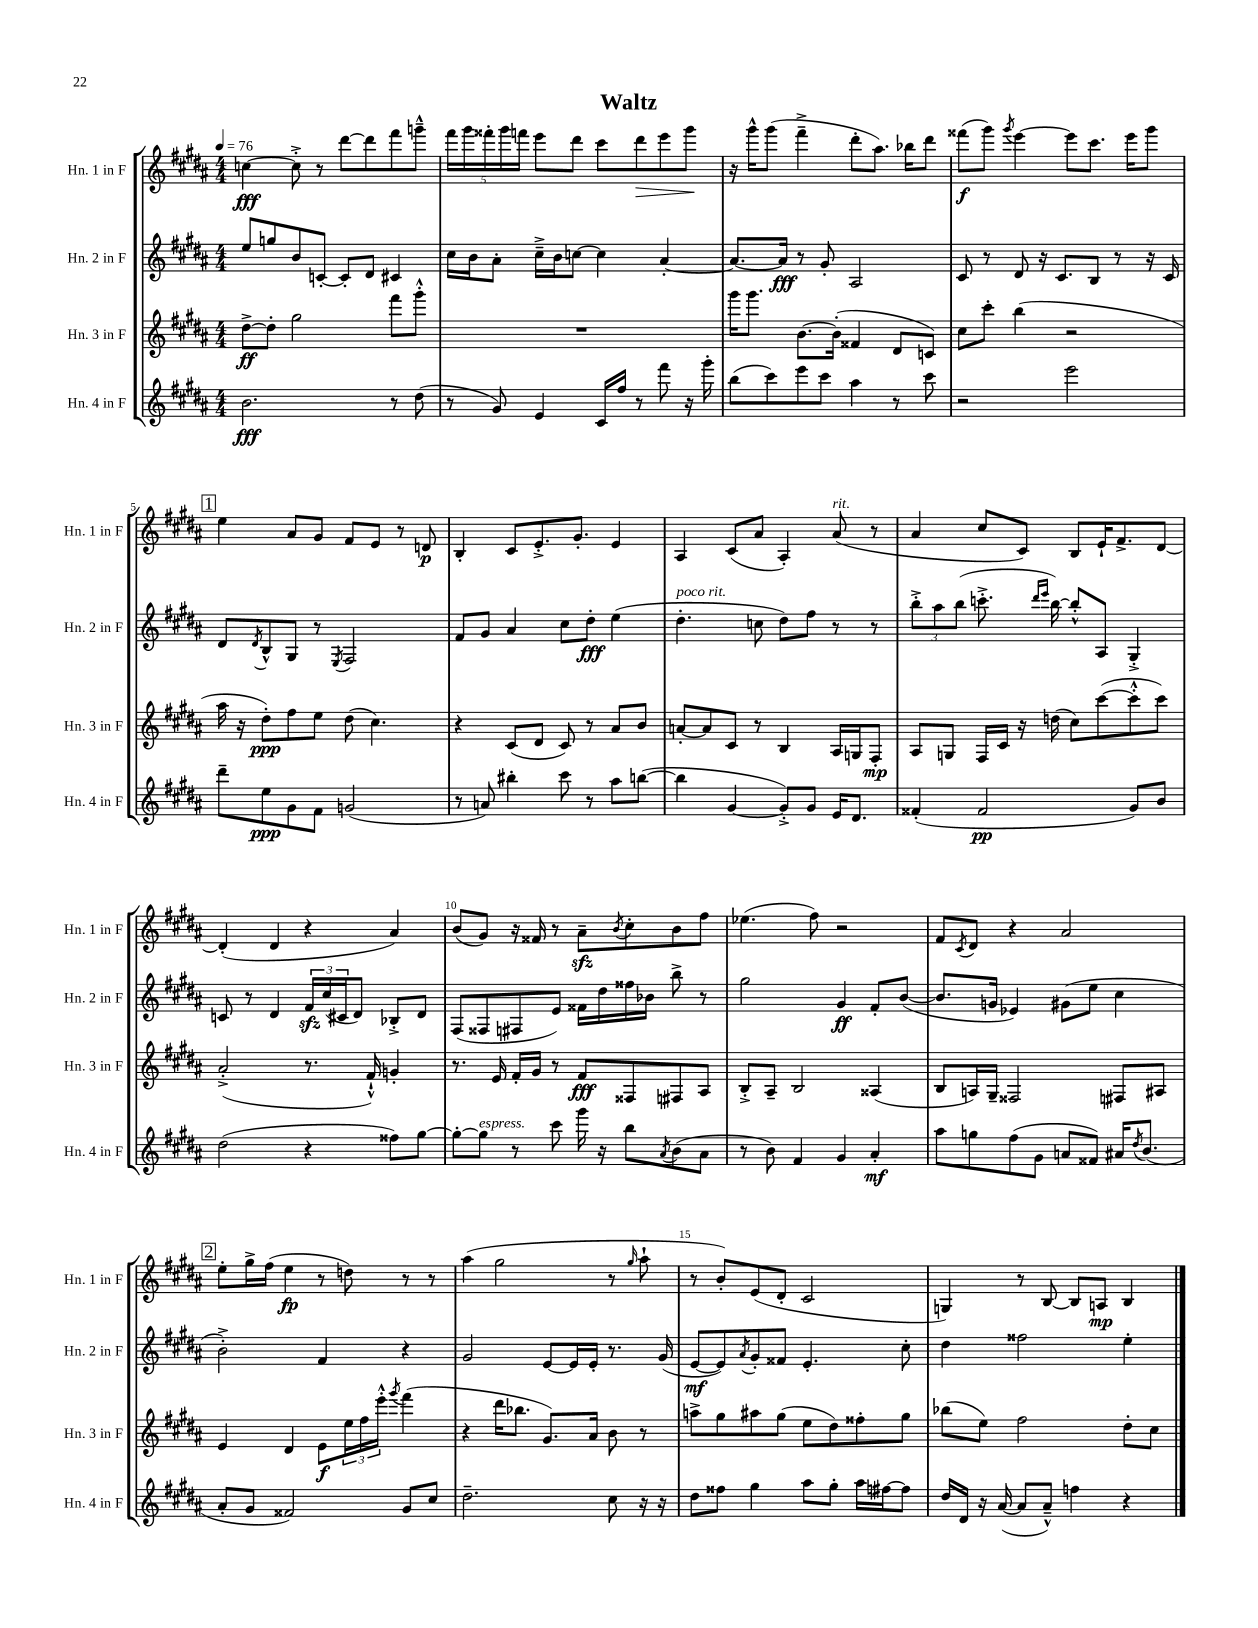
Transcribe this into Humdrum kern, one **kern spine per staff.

**kern	**kern	**kern	**kern
*staff4	*staff3	*staff2	*staff1
*clefG2	*clefG2	*clefG2	*clefG2
*k[f#c#g#d#a#]	*k[f#c#g#d#a#]	*k[f#c#g#d#a#]	*k[f#c#g#d#a#]
*M4/4	*M4/4	*M4/4	*M4/4
*MM76	*MM76	*MM76	*MM76
2.b\	[8dd#^\L	8ee/L	[4cc\
.	8dd#'\]J	8gg/	.
.	2gg#\	8b/	8cc'^\]
.	.	[8c'/J	8r
.	.	8c'/]L	[8ddd#\L
.	.	8d#/J	8ddd#\]
8r	8fff#\L	4c#/	8fff#\
(8dd#\	8ggg#'^^\J	.	8ggg~^^\J
=	=	=	=
8r	1r	16cc#\LL	20fff#\LL
.	.	.	20ggg#\
.	.	16b\J	.
.	.	.	20fff##'\
8g#/)	.	8a#'\J	.
.	.	.	20ggg#\
.	.	.	20fff\JJ
4e/	.	16cc#~^\LL	8eee\L
.	.	16b\J	.
.	.	[8cc\J	8ddd#\J
16c#/LL	.	4cc\]	8ccc#\L
16ff#/JJ	.	.	.
8r	.	.	8ddd#\
8fff#\	.	[4a#'/	8eee\
16r	.	.	8ggg#\J
16ggg#'\	.	.	.
=	=	=	=
(8bb\L	16ggg#\LK	8.a#/_L	16r
.	8.ggg#\J	.	16ggg#^^\LK
8ccc#\)	.	.	(8ggg#\J
.	.	16a#/]Jk	.
8eee\	[8.b\L	8r	4fff#~^\
8ccc#\J	.	8g#'/	.
.	(16b'\]Jk	.	.
4aa#\	4f##/	2A#/	8ddd#'\L
.	.	.	8.aa#\J)
8r	8d#/L	.	.
.	.	.	16bb-\LK
8ccc#\	8c/J)	.	8ddd#\J
=	=	=	=
2r	8cc#\L	8c#/	(8fff##\L
.	8ccc#'\J	8r	8ggg#\J)
.	.	.	8qggg#/
.	(4bb\	8d#/	[4eee\
.	.	16r	.
.	.	8.c#/L	.
2eee\	2r	.	8eee\]L
.	.	8B/J	8.ccc#\J
.	.	8r	.
.	.	.	16eee\LK
.	.	16r	8ggg#\J
.	.	16c#/	.
=	=	=	=
8ddd#~\L	16aa#\	8d#/L	4ee\
.	16r	.	.
.	.	8qd#/	.
8ee\	8dd#'\L)	8B^^/	.
8g#\	8ff#\	8G#/J	8a#/L
8f#\J	8ee\J	8r	8g#/J
.	.	8qE/	.
(2g/	(8dd#\	2F#/	8f#/L
.	4.cc#\)	.	8e/J
.	.	.	8r
.	.	.	8d/
=	=	=	=
8r	4r	8f#/L	4B'/
8a/)	.	8g#/J	.
4bb#'\	(8c#/L	4a#/	8c#/L
.	8d#/J	.	8.e'^/
8ccc#\	8c#/)	8cc#\L	.
.	.	.	8.g#'/J
8r	8r	8dd#'\J	.
8aa#\L	8a#/L	(4ee\	4e/
([8bb\J	8b/J	.	.
=	=	=	=
4bb\]	[8a'/L	4.dd#'\	4A#/
.	8a/]	.	.
[4g#/	8c#/J	.	(8c#/L
.	8r	8cc\	8a#/J
8g#'^/]L)	4B/	8dd#\L)	4A#'/)
8g#/J	.	8ff#\J	.
16e/LK	16A#/LL	8r	(8a#/
8.d#/J	16G/J	.	.
.	8F#'/J	8r	8r
=	=	=	=
(4f##'/	8A#/L	12bb'^\L	4a#/
.	.	12aa#\	.
.	8G/J	.	.
.	.	(12bb\J	.
2f##/	16F#/LL	8.ccc'^\	8cc#/L
.	16c#/JJ	.	.
.	16r	.	8c#/J)
.	.	16qqddd#/LL	.
.	.	16qqeee/JJ	.
.	(16dd\	[16bb\)	.
.	8cc#\L)	8bb'^^/]L	8B/L
.	([8ccc#\	8A#/J	16e`/K
.	.	.	8.f#^/
8g#/L)	8ccc#'^^\]	4G#'^/	.
8b/J	8ccc#\J)	.	[8d#/J
=	=	=	=
(2dd#\	(2a#'^/	8c/	(4d#'/]
.	.	8r	.
.	.	4d#/	4d#/
4r	8.r	24f#/LL	4r
.	.	(24cc#/	.
.	.	24c#/J	.
.	.	8d#/J)	.
.	16f#`^^/)	.	.
8ff##\L)	4g'/	8B-'^/L	4a#/)
[8gg#\J	.	8d#/J	.
=	=	=	=
8gg#'\_L	8.r	(8F#/L	(8b/L
8gg#\]J	.	8F##/	8g#/J)
.	16e/	.	.
8r	16f#'/LL	8F#/	16r
.	16g#/JJ	.	16f##/
8ccc#\	8r	8e/J)	8r
16ggg#\	8f#/L	16f##\LL	8a#~\L
16r	.	16dd#\	.
.	.	.	8qb/
8bb\L	8F##/	16ff##\	8cc#'\
.	.	16b-\JJ	.
8qa#/	.	.	.
(8b\	8F#/	8bb^\	8b\
8a#\J	8A#/J	8r	8ff#\J
=	=	=	=
8r	8B'^/L	2gg#\	(4.ee-\
8b\)	8A#~/J	.	.
4f#/	2B/	.	.
.	.	.	8ff#\)
4g#/	.	4g#/	2r
4a#'/	(4A##/	8f#'/L	.
.	.	([8b/J	.
=	=	=	=
8aa#\L	8B/L	8.b/]L	8f#/L
.	.	.	8qc#/
8gg\	16A/L)	.	8d#/J
.	16G#~/JJ	16g/Jk	.
(8ff#\	2F##/	4e-/)	4r
8g#\J	.	.	.
8a/L	.	(8g#\L	2a#/
8f##/J)	.	8ee\J	.
16a#/LK	8F#/L	4cc#\	.
8qdd#/	.	.	.
(8.b/J	.	.	.
.	8A#/J	.	.
=	=	=	=
8a#'/L	4e/	2b'^\)	8ee'\L
8g#/J	.	.	16gg#^\L
.	.	.	(16ff#\JJ
2f##/)	4d#/	.	4ee\
.	8e\L	4f#/	8r
.	24ee\L	.	8dd\)
.	24ff#\	.	.
.	24eee'^^\JJ	.	.
.	8qggg#/	.	.
8g#/L	(4fff#\	4r	8r
8cc#/J	.	.	8r
=	=	=	=
2.dd#~\	4r	2g#/	(4aa#\
.	16ddd#\LK	.	2gg#\
.	8.bb-\J	.	.
.	8.g#/L)	[8e/L	.
.	.	16e/]L	.
.	16a#/Jk	16e'/JJ	.
8cc#\	8b\	8.r	8r
.	.	.	16qqgg#/
16r	8r	.	8aa#`\
16r	.	(16g#/	.
=	=	=	=
8dd#\L	8aa^\L	[8e/L	8r
8ff##\J	8gg#\	8e/])	8b'/L)
.	.	8qa#/	.
4gg#\	8aa#\	8g#'/	(8e/
.	(8gg#\J	8f##/J	8d#'/J
8aa#\L	8ee\L	4.e'/	2c#/
8gg#'\J	8dd#\)	.	.
16aa#\LL	8ff##'\	.	.
[16ff#\J	.	.	.
8ff#\]J	8gg#\J	8cc#'\	.
=	=	=	=
16dd#/LL	(8bb-\L	4dd#\	4G/)
16d#/JJ	.	.	.
16r	8ee\J)	.	.
([16a#/	.	.	.
8a#/]L	2ff#\	2ff##\	8r
8a#~^^/J)	.	.	[8B/
4ff\	.	.	8B/]L
.	.	.	8A/J
4r	8dd#'\L	4ee'\	4B/
.	8cc#\J	.	.
==	==	==	==
*-	*-	*-	*-
